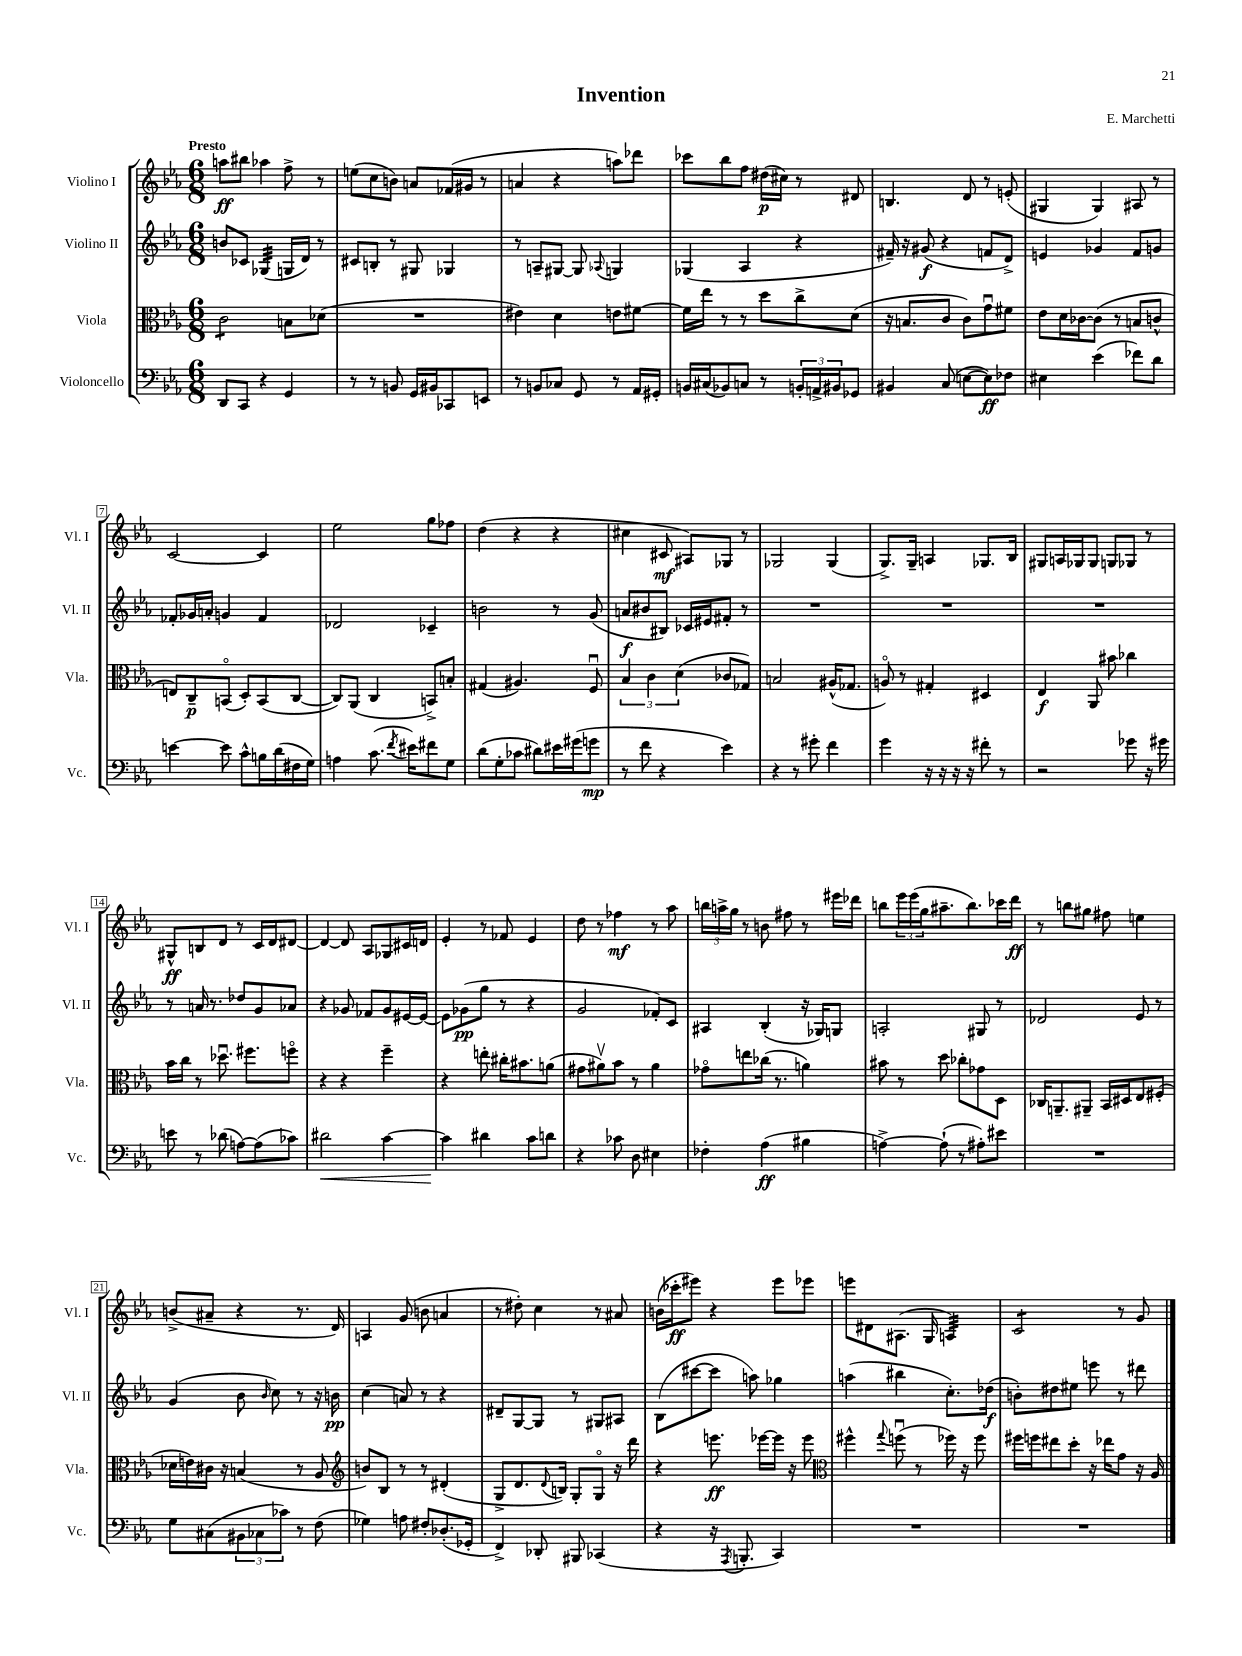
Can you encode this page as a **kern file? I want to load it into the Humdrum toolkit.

**kern	**kern	**kern	**kern
*staff4	*staff3	*staff2	*staff1
*clefF4	*clefC3	*clefG2	*clefG2
*k[b-e-a-]	*k[b-e-a-]	*k[b-e-a-]	*k[b-e-a-]
*M6/8	*M6/8	*M6/8	*M6/8
8DD	2c	8b	8aa
8CC	.	8c-	8bb#
4r	.	(4G-	4aa-
4GG	8B	16G	8ff^
.	.	16d)	.
.	(8d-	8r	8r
=	=	=	=
8r	2.r	8c#	(8ee
8r	.	8B'	8cc
8BB	.	8r	8b)
16GG	.	8G#	8a
16BB#	.	.	.
8CC-	.	4G-	(16f-
.	.	.	16g#
8EE	.	.	8r
=	=	=	=
8r	4e#)	8r	4a
8BB	.	8A~	.
8C-	4d	[8G#	4r
8GG	.	8G#]	.
.	.	8qqA-	.
8r	8e	4G	8aa)
16AA-	[8f#	.	8ddd-
16GG#'	.	.	.
=	=	=	=
16BB	16f#]	(4G-	8ccc-
(16C#	16ee-	.	.
8BB-)	8r	.	8bb-
8C	8r	4A-	8ff
8r	8dd	.	(16dd#
.	.	.	16cc#)
24BB'	8cc^	4r	8r
24AA^	.	.	.
24BB#	.	.	.
8GG-	(8d	.	8d#
=	=	=	=
4BB#	16r	16f#~)	4.B
.	8.B	16r	.
.	.	(8g#	.
(8C	8c	4r	.
[8E	8c)	.	8d
8E])	8gu	8f	8r
8F-	8f#	8d^)	(8e'
=	=	=	=
4E#	8e-	4e	4G#
.	16d	.	.
.	[16c-	.	.
(4e-	(8c-]	4g-	4G#)
.	8r	.	.
8f-)	8B	8f	8A#
8d	8c^^	8g	8r
=	=	=	=
[4e	8E)	8f-'	[2c
.	8C~	16g-	.
.	.	16a'	.
8e]	(8BBo	4g	.
8c^^	8D')	.	.
16B	(8BB	4f-	4c]
(16d	.	.	.
16F#	[8C	.	.
16G)	.	.	.
=	=	=	=
4A	8C])	2d-	2ee-
.	(8AA-	.	.
(8.c	4C	.	.
8qf	.	.	.
16e#)	.	.	.
8f#	8BB^)	4c-~	8gg
8G	8B'	.	8ff-
=	=	=	=
(8d	(4G#	2b	(4dd
8G'	.	.	.
8c-	4.A#)	.	4r
8d#)	.	.	.
16e#	.	8r	4r
(16g#	.	.	.
8g	8Fu	(8g	.
=	=	=	=
8r	6B-	8a	4cc#
8f	.	8b#	.
.	6c	.	.
4r	.	8B#)	8c#
.	(6d	.	.
.	.	16c-	8A#)
.	.	16e#	.
4e-)	8c-	8f#'	8G-
.	8G-)	8r	8r
=	=	=	=
4r	2B	2.r	2G-
8r	.	.	.
8g#'	.	.	.
4f	(16A#^^	.	(4G-
.	8.G-	.	.
=	=	=	=
4g	8Ao)	2.r	8.G^)
.	8r	.	.
.	.	.	16G~
16r	4G#'	.	4A
16r	.	.	.
16r	.	.	.
16r	.	.	.
8f#'	4D#	.	8.G-
8r	.	.	.
.	.	.	16B-
=	=	=	=
2r	4E-	2.r	8G#
.	.	.	16A
.	.	.	16G-
.	8AA-	.	8G-
.	8b#	.	8G
8g-	4cc-	.	8G-
16r	.	.	8r
16g#	.	.	.
=	=	=	=
8e	16b-	8r	8G#^^
.	16cc	.	.
8r	8r	16a	8B
.	.	8.r	.
(8d-	8.dd-u	.	8d
[8A)	.	8dd-	8r
.	8.ff#	.	.
(8A]	.	8g	16c
.	.	.	16d
8c-)	8ffo	8a-	[8d#
=	=	=	=
2d#	4r	4r	4d#_
.	4r	8g-	8d#]
.	.	8f-	8A-
[4c	4ff~	8g-	8G-
.	.	[16e#	16c#
.	.	16e#_	16d
=	=	=	=
4c]	4r	8e#]	4e-'
.	.	(8g-	.
4d#	8ee'	8gg	8r
.	16cc#'	8r	8f-
.	8.b#	.	.
8c	.	4r	4e-
8d	(8a	.	.
=	=	=	=
4r	8g#	2g	8dd
.	8a#v)	.	8r
8c-	8b-	.	4ff-
8D	8r	.	.
4E#	4a#	8f-')	8r
.	.	8c	8aa-
=	=	=	=
4F-'	8g-o	4A#	24bb
.	.	.	24aa^
.	.	.	24gg
.	8ee	.	8r
(4A-	(16cc-	(4B-'	8b
.	8.r	.	.
.	.	.	8ff#
4B#	4a)	16r	8r
.	.	16G-)	.
.	.	8G	16eee#
.	.	.	16ddd-
=	=	=	=
[4A^)	8b#	2A'	8bb
.	8r	.	24eee-
.	.	.	(24eee-
.	.	.	24gg
(8A`]	8dd	.	8.aa#~
8r	8cc-'	.	.
.	.	.	8.bb)
8A#')	8g-	8G#	.
8e#	8D	8r	16ccc-
.	.	.	16ddd
=	=	=	=
2.r	16C-	2d-	8r
.	8.AA~	.	.
.	.	.	8bb
.	8AA#~	.	8gg#
.	16BB-	.	8ff#
.	16D#	.	.
.	8E-	8e-	4ee
.	(8F#'	8r	.
=	=	=	=
8G	16d-	(4g	(8b^
.	16e)	.	.
(8C#	16c#	.	8a#~
.	16r	.	.
12BB#	(4B	8b-	4r
12C-	.	.	.
.	.	16qqb-	.
.	.	8cc)	.
12c-)	.	.	.
8r	8r	8r	8.r
(8F	8A-	16r	.
.	.	16b	16d)
=	=	=	=
*	*clefG2	*	*
4G-)	8b)	(4cc	4A
.	8B-	.	.
8A	8r	8a)	(8g
8F#'	8r	8r	8b
(8.D-'	(4d#'	4r	4a
16GG-'	.	.	.
=	=	=	=
4FF^)	8G^	8d#~	8r
.	8.d	[8G	8dd#')
8DD-'	.	8G]	4cc
.	8qqd	.	.
.	16B)	.	.
8BBB#	8G'	8r	.
(4CC-	8Go	8G#	8r
.	16r	8A#	8a#
.	16ddd	.	.
=	=	=	=
4r	4r	(8B-	(16b
.	.	.	16ccc-'
.	.	[8ccc#	8eee#)
16r	8.eee	8ccc#]	4r
8qAAA-	.	.	.
8.BBB'	.	.	.
.	.	8aa)	.
.	[16eee-	.	.
4CC)	16eee-]	4gg-	8eee#
.	16r	.	.
.	8eee-	.	8eee-
=	=	=	=
*	*clefC3	*	*
2.r	4ff#^^	(4aa	8eee
.	.	.	8d#
.	8qqgg	.	.
.	(8ffu	4bb#	(8.A#
.	8r	.	.
.	.	.	16G
.	16ff-)	8.cc')	4A)
.	16r	.	.
.	8ff-	.	.
.	.	(16dd-	.
=	=	=	=
2.r	16ff#	8b')	2c
.	16ff	.	.
.	8ee#	8dd#	.
.	8dd'	8ee#	.
.	16r	8eee	.
.	16ee-	.	.
.	8g	8r	8r
.	16r	8ddd#	8g
.	16A-	.	.
==	==	==	==
*-	*-	*-	*-
